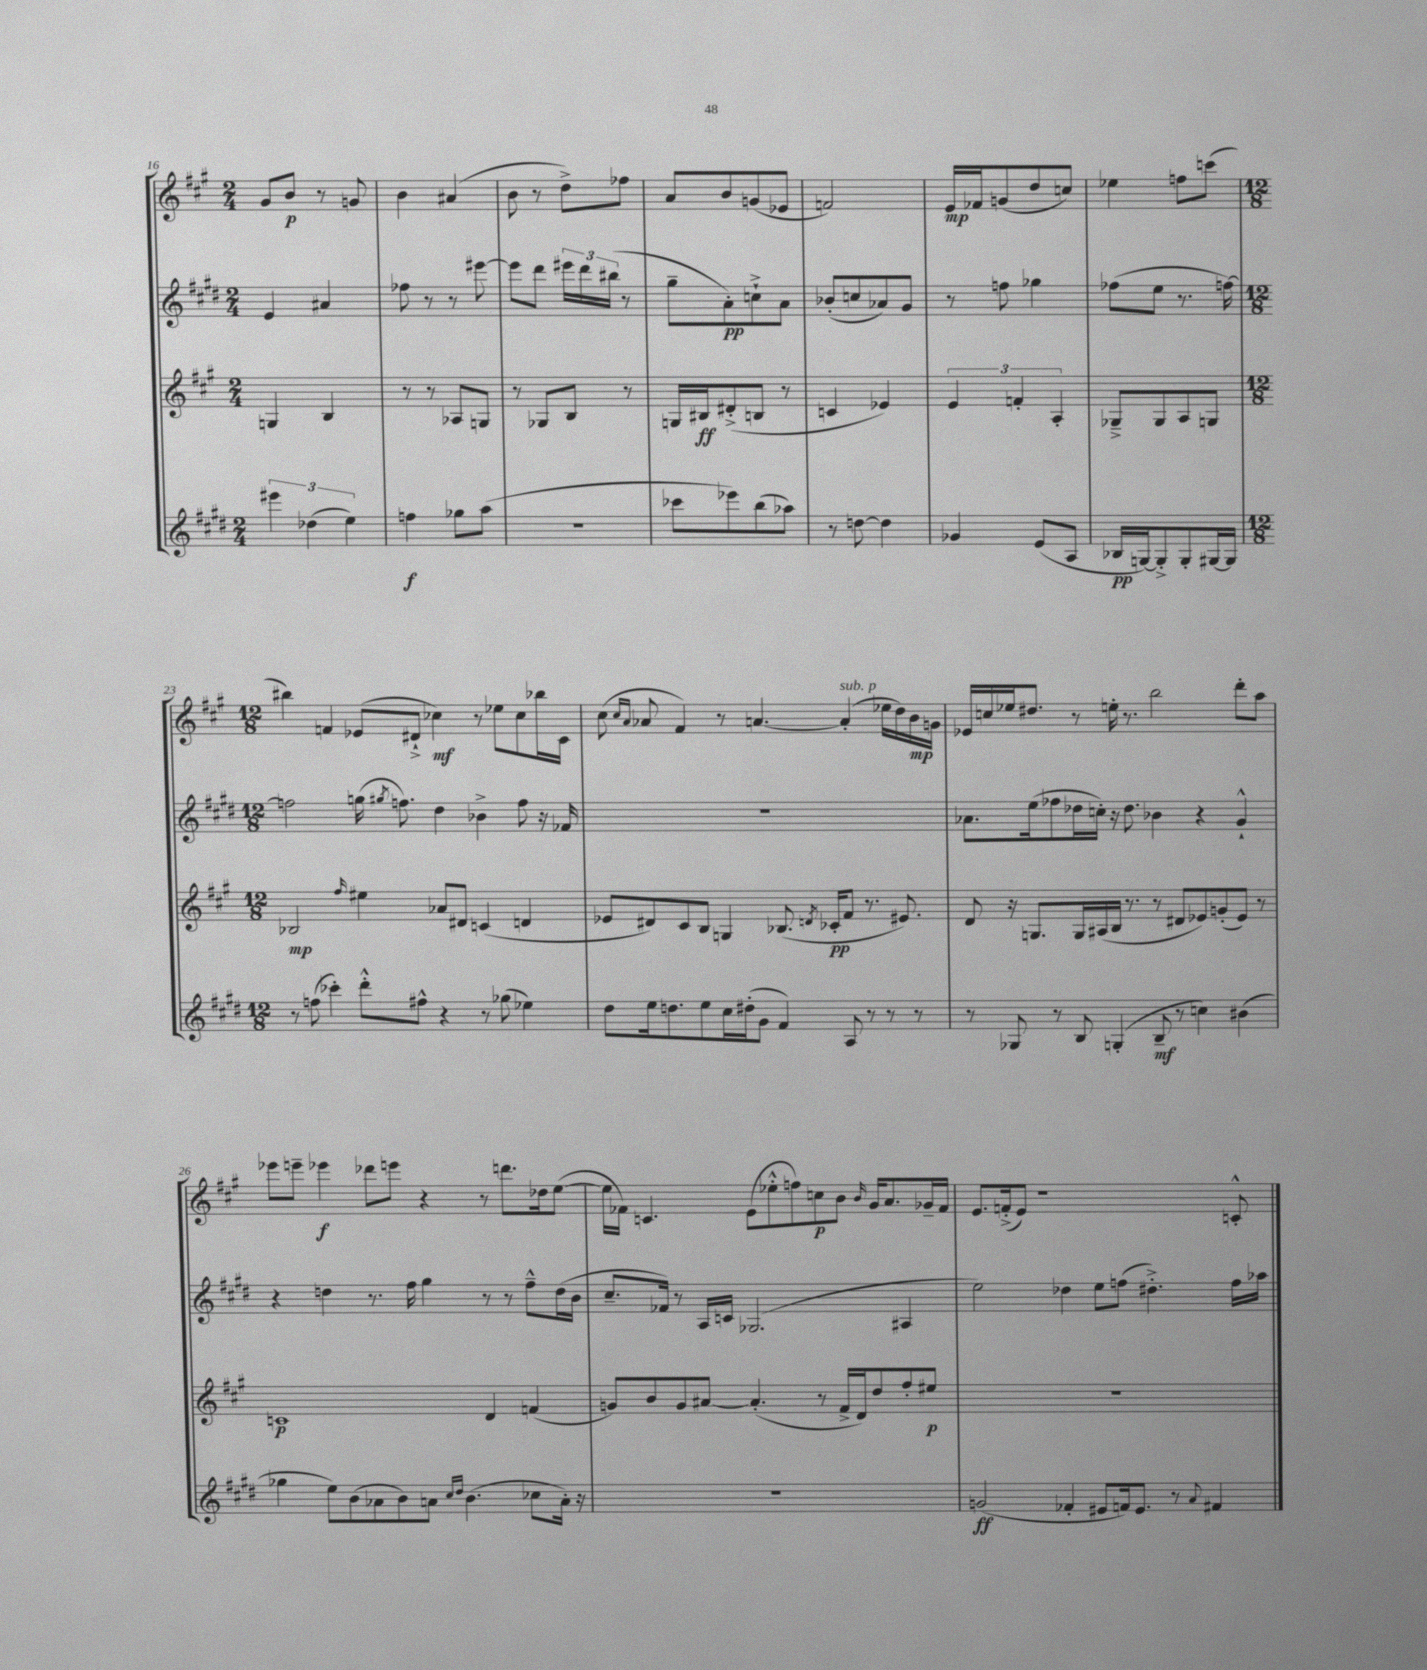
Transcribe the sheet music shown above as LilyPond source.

<<
\new StaffGroup <<
\new Staff = "s0" {
    \clef treble \key a \major \numericTimeSignature \time 2/4
    \autoBeamOff gis'8[ b'8]\p r8 g'8 |
    b'4 ais'4( |
    b'8 r8 d''8[->) fes''8] |
    a'8[ b'8 g'8( ees'8] |
    f'2) |
    e'16[\mp fes'16 g'8( d''8 c''8]) |
    ees''4 f''8[ c'''8]( |
    \numericTimeSignature \time 12/8 bis''4) f'4 ees'8[( dis'8]-!-> ces''4\mf) r8 ees''8[ ces''8 bes''16 cis'16] |
    cis''8( \grace { cis''16[ a'16] } aes'8 fis'4) r8 a'4.~ a'4-.^\markup { \italic "sub. p" }( ees''16[ d''16) b'16\mp g'16] |
    ees'16[ c''16 ees''16 dis''8.] r8 e''16-. r8. b''2 d'''8[-. a''8] |
    ees'''8[ e'''8]-- ees'''4\f des'''8[ e'''8] r4 r8 d'''8.[ des''16 e''8]~( |
    e''16[ fes'16]) c'4. e'8[( ees''8-.-^ f''8) c''8\p b'8] \grace { b'16 } gis'16[ a'8. ges'16-- fes'16] |
    e'8.[ f'16-.->( e'8]) r1 c'8-.-^ \bar "|." |
}
\new Staff = "s1" {
    \clef treble \key e \major \numericTimeSignature \time 2/4
    \autoBeamOff e'4 ais'4 |
    fes''8 r8 r8 eis'''8~ |
    eis'''8[ dis'''8] \tuplet 3/2 { eis'''16[ dis'''16 bis''16]( } r8 |
    gis''8[-- a'8-.\pp) c''8-!-> a'8] |
    bes'8[-.( c''8 aes'8) gis'8] |
    r8 f''8 ges''4 |
    fes''8[( e''8] r8. f''16~) |
    \numericTimeSignature \time 12/8 f''2 g''16( \acciaccatura { gis''8 } f''8.) dis''4 bes'4-> f''8 r16 fes'16 |
    R1. |
    aes'8.[ e''16( fes''8 des''16 c''16]-.) r16 des''8. bes'4 r4 gis'4-!-^ |
    r4 d''4 r8. fis''16 gis''4 r8 r8 fis''8[---^ d''16( b'16] |
    cis''8.[-- fes'16]) r8 a16[ c'16] ges2.( ais4 |
    e''2) des''4 e''8[ f''8]( dis''4.-.->) f''16[ aes''16] \bar "|." |
}
\new Staff = "s2" {
    \clef treble \key a \major \numericTimeSignature \time 2/4
    \autoBeamOff g4 b4 |
    r8 r8 aes8[ g8] |
    r8 ges8[ b8] r8 |
    g16[ bis16\ff dis'8-.->( b8] r8 |
    c'4 ees'4) |
    \tuplet 3/2 { e'4 f'4-. a4-. } |
    ges8[---> ges8 a8 g8] |
    \numericTimeSignature \time 12/8 bes2\mp \grace { fis''16 } eis''4 aes'8[ dis'8] c'4( d'4 |
    ees'8[ dis'8) cis'8 b8] g4 bes8.( \acciaccatura { d'8 } ces'16[-.\pp fis'8] r8. eis'8.) |
    d'8 r16 g8.[ g16 ais16( b16] r8. r8 dis'8[ ees'8) g'8-.( ees'8]) r8 |
    c'1\p d'4 f'4( |
    g'8[) b'8 g'8 ais'8]~ ais'4.-.( r8 fis'16[-> d'16) d''8 fis''8-. eis''8]\p |
    R1. \bar "|." |
}
\new Staff = "s3" {
    \clef treble \key e \major \numericTimeSignature \time 2/4
    \autoBeamOff \tuplet 3/2 { eis'''4 des''4( e''4) } |
    f''4\f ges''8[ a''8]( |
    r2 |
    ces'''8[ ees'''8) b''8( aes''8]) |
    r8 d''8~ d''4 |
    ges'4 e'8[( a8] |
    bes16[\pp g16~) g8-.-> g8-. gis16~ gis16] |
    \numericTimeSignature \time 12/8 r8 f''8( ces'''4-.) dis'''8[-.-^ fis''8]-^ r4 r8 ges''8( ees''4) |
    dis''8[ e''16 d''8. e''8 cis''16 dis''16-.( gis'8] fis'4) a8 r8 r8 r8 |
    r8 ges8 r8 b8 g4-.( b8--\mf r8 c''4) bis'4( |
    ges''4 e''8[) b'8( aes'8 b'8) a'8] \grace { cis''16[ dis''16] } b'4.( ces''8[ a'16]-.) r16 |
    R1. |
    g'2\ff( fes'4-. eis'8[ f'16) eis'8.] r8 \appoggiatura { a'8 } fis'4 \bar "|." |
}
>>
>>
\layout { \context { \Score currentBarNumber = #16 } }
